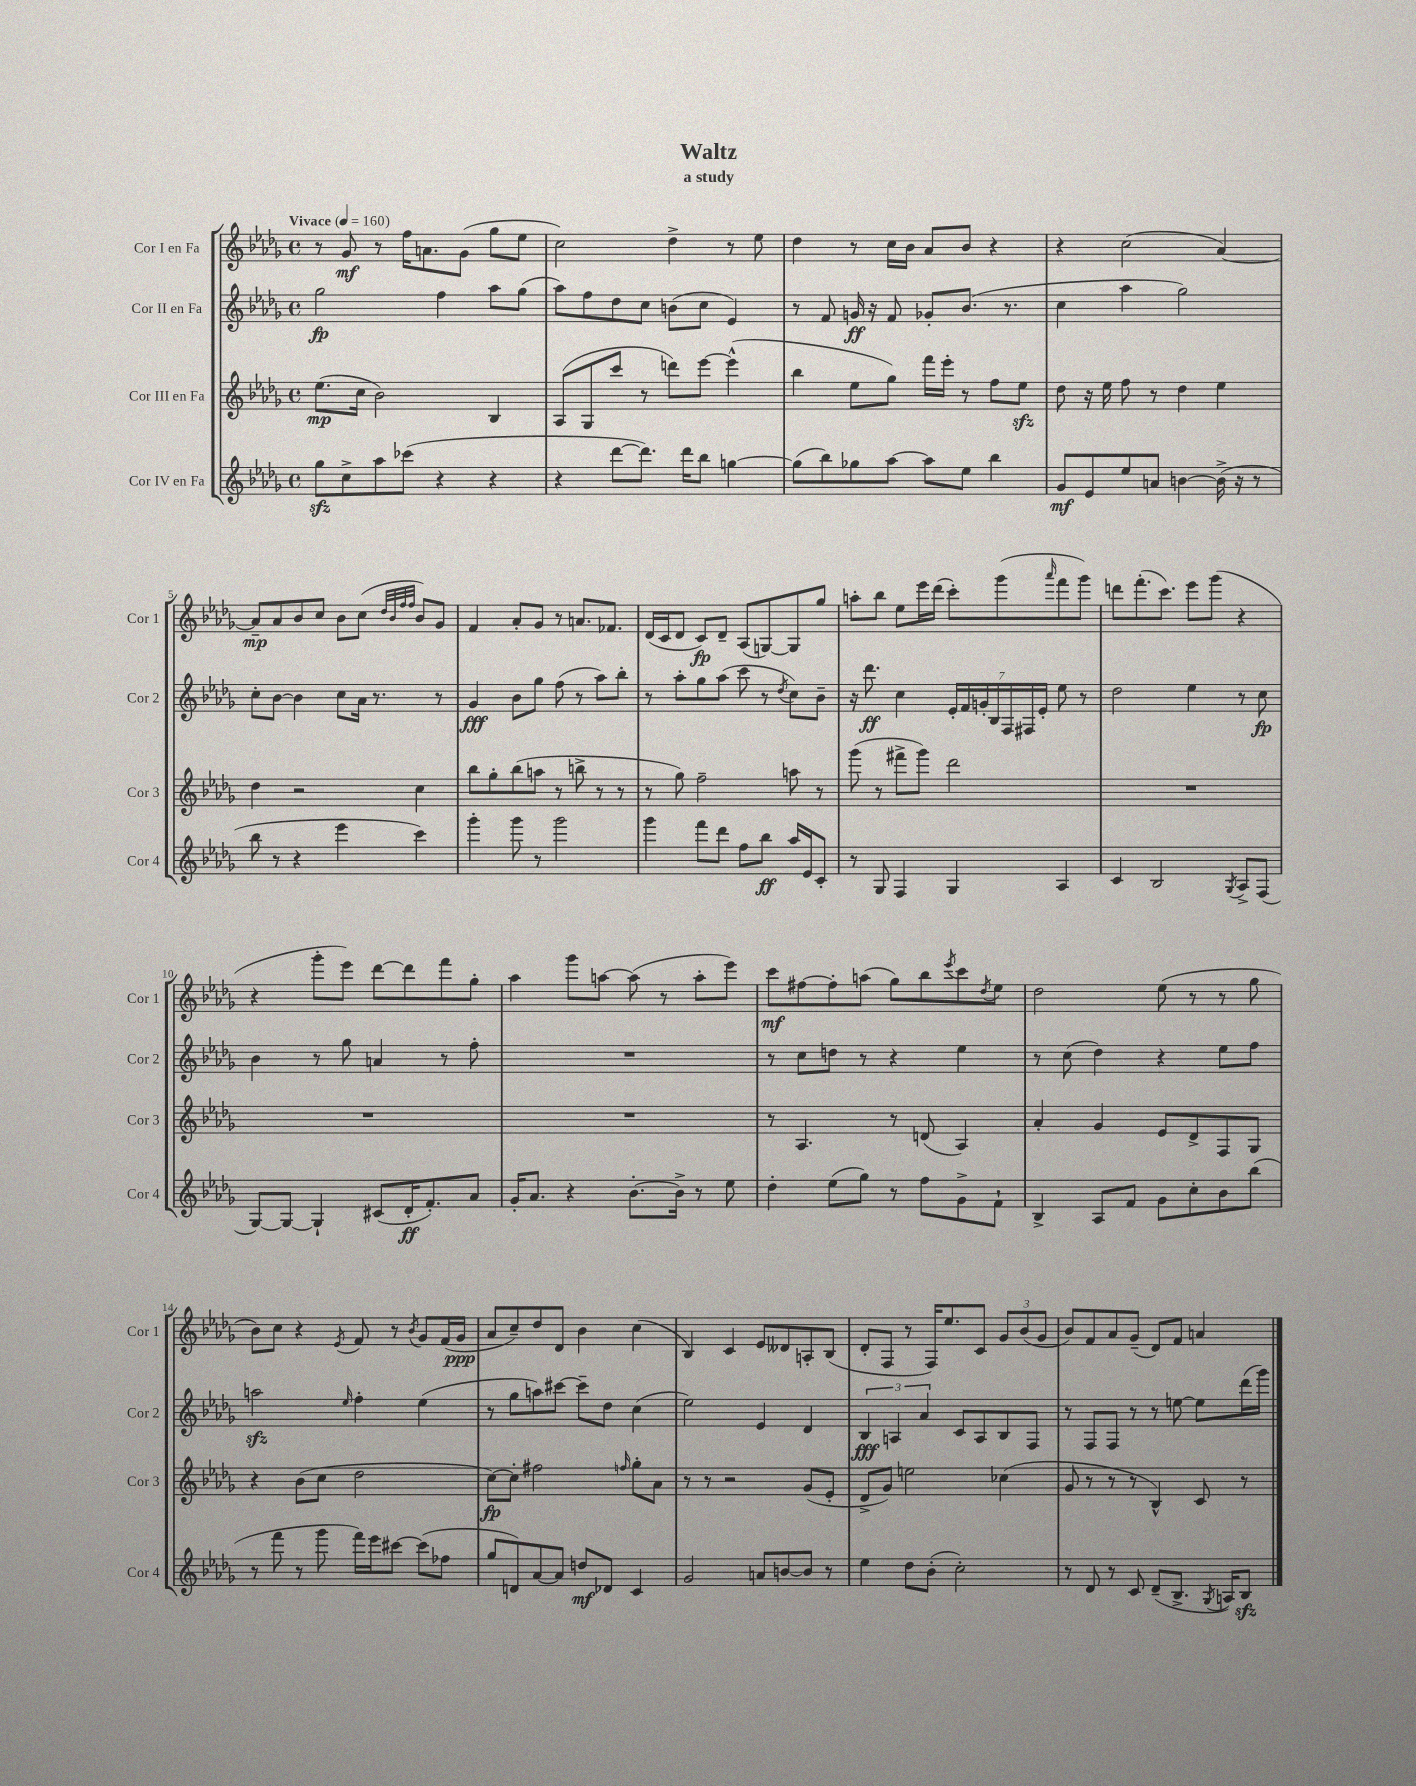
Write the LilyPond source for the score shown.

\header { title = "Waltz" subtitle = "a study" }
<<
\new StaffGroup <<
\new Staff = "s0" \with { instrumentName = "Cor I en Fa" shortInstrumentName = "Cor 1" } {
    \clef treble \key des \major \defaultTimeSignature \time 4/4 \tempo "Vivace" 4 = 160
    r8 ges'8\mf r8 f''16 a'8. ges'8( ges''8 ees''8 |
    c''2) des''4-> r8 ees''8 |
    des''4 r8 c''16 bes'16 aes'8 bes'8 r4 |
    r4 c''2( aes'4~) |
    aes'8--\mp aes'8 bes'8 c''8 bes'8 c''8( \grace { des''32 bes'32 f''32 f''32 } bes'8) ges'8 |
    f'4 aes'8-. ges'8 r8 a'8. fes'8. |
    des'16( c'16 des'8 c'8\fp) des'8-- aes8( g8~) g8 ges''8 |
    a''8-. bes''8 ees''8 ees'''16 des'''16( c'''8-.) ges'''8( \grace { aes'''16 } f'''8 ges'''8) |
    d'''8 f'''8.-.( c'''8.) ees'''8 ges'''8( r4 |
    r4 ges'''8-. ees'''8) des'''8~ des'''8 f'''8 ges''8-. |
    aes''4 ges'''8 a''8~ a''8( r8 a''8-. ees'''8) |
    c'''8\mf fis''8~ fis''8-. a''8( ges''8) bes''8 \acciaccatura { ees'''8 } c'''8 \acciaccatura { des''8 } ees''8 |
    des''2 ees''8( r8 r8 ges''8 |
    bes'8) c''8 r4 \acciaccatura { ees'8 } f'8 r8 \acciaccatura { bes'8 } ges'8 f'16( ges'16\ppp |
    aes'8 c''8--) des''8 des'8 bes'4 c''4( |
    bes4) c'4 ees'8 deses'8 a8-. bes8( |
    des'8-. f8 r8 f16) ees''8. c'8 \tuplet 3/2 { ges'8 bes'8( ges'8 } |
    bes'8) f'8 aes'8 ges'8--( des'8) f'8 a'4 \bar "|." |
}
\new Staff = "s1" \with { instrumentName = "Cor II en Fa" shortInstrumentName = "Cor 2" } {
    \clef treble \key des \major \defaultTimeSignature \time 4/4
    ges''2\fp f''4 aes''8 ges''8( |
    aes''8) f''8 des''8 c''8 b'8( c''8 ees'4) |
    r8 f'8 g'16\ff r16 f'8 ges'8-. bes'8.( r8. |
    c''4 aes''4 ges''2) |
    c''8-. bes'8~ bes'4 c''8 aes'16 r8. r8 |
    ges'4\fff bes'8 ges''8 f''8( r8 aes''8) bes''8-. |
    r8 aes''8-. ges''8 aes''8( c'''8 r8 \acciaccatura { des''8 } c''8) bes'8-- |
    r16 des'''8.\ff c''4 \tuplet 7/4 { ees'16-. f'16 g'16-. bes16 f16 fis16 ees'16-. } ees''8 r8 |
    des''2 ees''4 r8 c''8\fp |
    bes'4 r8 ges''8 a'4 r8 f''8-. |
    R1 |
    r8 c''8 d''8 r8 r4 ees''4 |
    r8 c''8( des''4) r4 ees''8 f''8 |
    a''2\sfz \grace { ees''16 } f''4-. ees''4( |
    r8 ges''8 a''8) cis'''8~ cis'''8-- des''8 c''4( |
    ees''2) ees'4 des'4 |
    \tuplet 3/2 { bes4\fff a4 aes'4 } c'8 a8 bes8 f8 |
    r8 f8 f8 r8 r8 e''8~ e''8 des'''16( ges'''16) \bar "|." |
}
\new Staff = "s2" \with { instrumentName = "Cor III en Fa" shortInstrumentName = "Cor 3" } {
    \clef treble \key des \major \defaultTimeSignature \time 4/4
    ees''8.\mp( c''16 bes'2) bes4 |
    aes8( ges8 c'''8 r8 d'''8) ees'''8~ ees'''4-^( |
    bes''4 ees''8 ges''8) f'''16 ees'''16-. r8 f''8 ees''8\sfz |
    des''8 r16 ees''16 f''8 r8 des''4 ees''4 |
    des''4 r2 c''4 |
    bes''8 ges''8-. bes''8( a''8 r8 b''8-> r8 r8 |
    r8 ges''8) f''2-- a''8 r8 |
    ges'''8( r8 fis'''8-> ges'''8) des'''2 |
    R1 |
    R1 |
    R1 |
    r8 aes4. r8 d'8( aes4) |
    aes'4-. ges'4 ees'8 des'8-> f8 ges8 |
    r4 bes'8( c''8 des''2 |
    c''8~\fp) c''8-. fis''2 \grace { f''16 } ges''8-. aes'8 |
    r8 r8 r2 ges'8( ees'8-. |
    des'8-> ges'8) e''2 ces''4( |
    ges'8 r8 r8 r8 bes4-^) c'8 r8 \bar "|." |
}
\new Staff = "s3" \with { instrumentName = "Cor IV en Fa" shortInstrumentName = "Cor 4" } {
    \clef treble \key des \major \defaultTimeSignature \time 4/4
    ges''8\sfz c''8-> aes''8 ces'''8( r4 r4 |
    r4 des'''8~ des'''8.) des'''16 bes''8 g''4~ |
    g''8( bes''8) ges''8 aes''8~ aes''8 ees''8 bes''4 |
    ges'8\mf ees'8 ees''8 a'8 b'4~ b'16->( r16 r8 |
    bes''8 r8 r4 ees'''4 c'''4) |
    ges'''4-. ges'''8 r8 ges'''2 |
    ges'''4 f'''8 des'''8 f''8 bes''8\ff aes''16 ees'16 c'8-. |
    r8 ges8 f4 ges4 aes4 |
    c'4 bes2 \acciaccatura { ges8 } aes8-> f8( |
    ges8~) ges8~ ges4-! cis'8( des'16-.\ff f'8.-.) aes'8 |
    ges'16-. aes'8. r4 bes'8.~-. bes'16-> r8 ees''8 |
    des''4-. ees''8( ges''8) r8 f''8 ges'8-> f'8-! |
    bes4-> aes8 f'8 ges'8 c''8-. bes'8 bes''8( |
    r8 f'''8 r8 ges'''8 f'''16) ees'''16 cis'''8~ cis'''8( fes''8 |
    ges''8 d'8) aes'8~ aes'8 d''8\mf des'8 c'4 |
    ges'2 a'8 b'8~ b'8 r8 |
    ees''4 des''8 bes'8-.( c''2-.) |
    r8 des'8 r8 c'8 des'8--( bes8.-> \acciaccatura { ges8 } a16) bes8\sfz \bar "|." |
}
>>
>>
